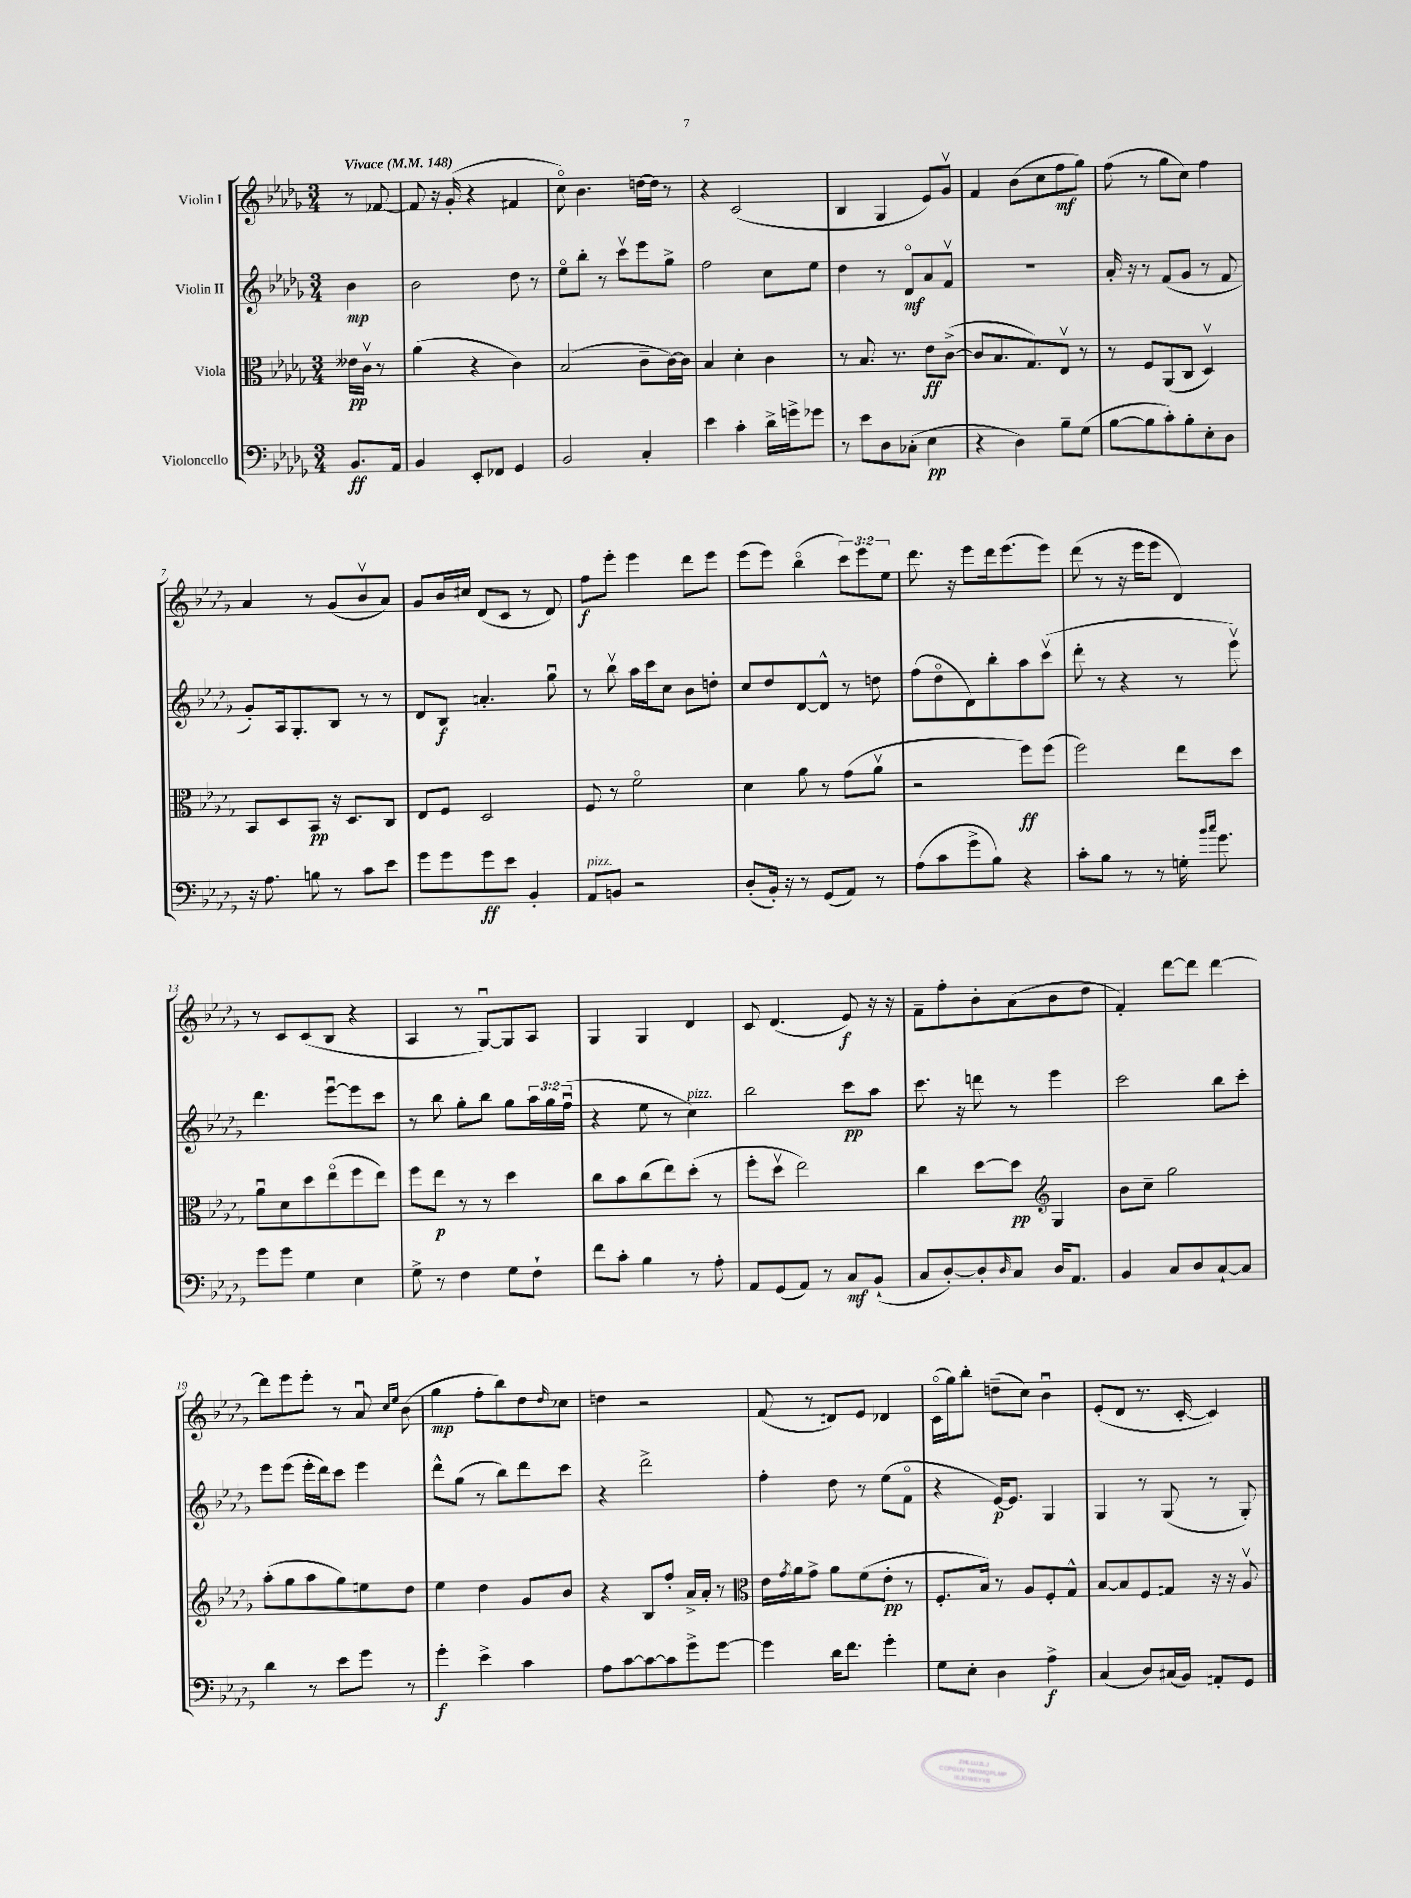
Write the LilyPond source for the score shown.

<<
\new StaffGroup <<
\new Staff = "s0" \with { instrumentName = "Violin I" } {
    \clef treble \key des \major \numericTimeSignature \time 3/4 \override Staff.TupletNumber.text = #tuplet-number::calc-fraction-text \partial 4 \tempo "Vivace" 4 = 148
    r8 fes'8~ |
    fes'8 r16 ges'16-.( r4 fis'4 |
    c''8\flageolet) bes'4. d''16~ d''16 r8 |
    r4 c'2( |
    bes4 ges4 ees'8) ges'8\upbow |
    f'4 bes'8( c''8 f''8\mf ges''8) |
    f''8( r8 ges''8 c''8) f''4 |
    aes'4 r8 ges'8( bes'8\upbow aes'8) |
    ges'8 bes'16 cis''16 des'8( c'8 r8 des'8) |
    f''8\f ees'''8-. ees'''4 des'''8 ees'''8 |
    ees'''8( ees'''8) bes''4\flageolet( \tuplet 3/2 { c'''8) ees'''8 ees''8 } |
    des'''8. r16 ees'''8 des'''16 ees'''8.( ees'''8) |
    des'''8( r8 r16 ees'''16 ees'''8 des'4) |
    r8 c'8 c'8( bes8 r4 |
    aes4 r8 ges8~\downbow) ges8 aes8 |
    ges4 ges4 des'4 |
    c'8 des'4.( ees'8\f) r16 r16 |
    f'8-- f''8-. bes'8-. aes'8( bes'8 des''8 |
    f'4-.) des'''8~ des'''8 des'''4~ |
    des'''8 ees'''8 ees'''8-. r8 aes'8\downbow \grace { c''16 ees''16 } bes'8( |
    ges''4\mp f''8-. bes''8) des''8 \grace { des''16 } ces''8 |
    d''4 r2 |
    f'8( r8 d'8) ees'8 des'4 |
    c'16\flageolet( ges''16) bes''8-. d''8--( c''8) bes'4\downbow |
    ees'8-.( des'8 r8. c'16~-. c'4) \bar "|." |
}
\new Staff = "s1" \with { instrumentName = "Violin II" } {
    \clef treble \key des \major \numericTimeSignature \time 3/4 \override Staff.TupletNumber.text = #tuplet-number::calc-fraction-text \partial 4
    bes'4\mp |
    bes'2 des''8 r8 |
    ees''8\flageolet bes''8-. r8 c'''8\upbow ees'''8 ges''8-> |
    f''2 c''8 ees''8 |
    des''4 r8 des'8\flageolet\mf aes'8 f'8\upbow |
    R2. |
    aes'16-. r16 r8 f'8( ges'8 r8 f'8 |
    ges'8-.) aes16 ges8.-. bes8 r8 r8 |
    des'8 bes8\f a'4.-. ges''8\downbow |
    r8 bes''8\upbow aes''16 c'''16 c''8 bes'8 d''8-. |
    c''8 des''8 des'8~ des'8-^ r8 d''8 |
    f''8( des''8\flageolet des'8) bes''8-. aes''8 c'''8\upbow( |
    des'''8-. r8 r4 r8 ees'''8\upbow) |
    des'''4. ees'''8~\downbow ees'''8 c'''8 |
    r8 bes''8 ges''8-. bes''8 ges''8 \tuplet 3/2 { aes''16 ges''16 f''16\downbow( } |
    r4 ees''8 r8 c''4^\markup { \italic "pizz." }) |
    bes''2 c'''8\pp aes''8 |
    c'''8. r16 d'''8 r8 ees'''4 |
    c'''2 bes''8 c'''8-. |
    ees'''8 ees'''8( ees'''16-. des'''16) c'''8 ees'''4 |
    des'''8-^ ges''8( r8 bes''8) des'''8 c'''8 |
    r4 des'''2-> |
    f''4-. des''8 r8 ees''8( f'8\flageolet |
    r4 ees'16~\p) ees'8. ges4 |
    ges4 r8 ges8( r8 ges8-.) \bar "|." |
}
\new Staff = "s2" \with { instrumentName = "Viola" } {
    \clef alto \key des \major \numericTimeSignature \time 3/4 \partial 4
    eeses'16\pp c'16\upbow r8 |
    aes'4( r4 c'4) |
    bes2( c'8-- c'16~) c'16 |
    bes4 des'4-. c'4 |
    r8 bes8. r8. ees'8\ff c'8~->( |
    c'8 bes8. ges8.) ees8\upbow r8 |
    r8 f8 aes,8( c8 des4\upbow) |
    bes,8 des8 bes,8\pp r16 des8. c8 |
    ees8 f8 des2 |
    f8 r8 f'2\flageolet |
    des'4 aes'8 r8 ges'8( aes'8\upbow |
    r2 f''8\ff) f''8( |
    f''2) ees''8 des''8 |
    aes'8\downbow des'8 des''8 ees''8\flageolet( f''8 ees''8) |
    f''8 ees''8\p r8 r8 des''4 |
    c''8 bes'8 c''8( ees''8) des''8-.( r8 |
    f''8-. des''8\upbow ees''2) |
    c''4 des''8~ des''8\pp \clef treble ges4 |
    bes'8 c''8-- ges''2 |
    aes''8-.( ges''8 aes''8 ges''8) e''8 des''8 |
    ees''4 des''4 ges'8 bes'8 |
    r4 bes8 f''8-. aes'16-> aes'16-. r8 |
    \clef alto ees'16 \acciaccatura { ges'8 } aes'16 ges'8-> aes'8 f'8( ees'8-.\pp r8 |
    f8.-. bes16) r8 aes8 f8-. ges8-^ |
    bes8~ bes8 f8 g8 r16 r16 aes8\upbow \bar "|." |
}
\new Staff = "s3" \with { instrumentName = "Violoncello" } {
    \clef bass \key des \major \numericTimeSignature \time 3/4 \partial 4
    bes,8.\ff aes,16 |
    bes,4 ees,8-. fes,8 ges,4 |
    bes,2 c4-. |
    ees'4 c'4-. des'16-> g'16-> ges'8 |
    r8 ees'8 des8 ces8-.( ees4\pp |
    r4 des4) bes8-- ges8( |
    bes8~ bes8 c'8-.) bes8-. ees8-. des8 |
    r16 aes8. b8 r8 c'8 ees'8 |
    ges'8 ges'8 ges'8\ff ees'8 bes,4-. |
    aes,8^\markup { \italic "pizz." } b,8 r2 |
    des8-.( bes,16-.) r16 r8 ges,8( aes,8) r8 |
    aes8( c'8 ges'8-> bes8) r4 |
    c'8-. bes8 r8 r8 g16-. \grace { bes'16 c''16 } ges'8. |
    ges'8 ges'8 ges4 ees4 |
    ges8-> r8 f4 ges8 f8-! |
    f'8 c'8-. bes4 r8 aes8-. |
    aes,8 ges,8( aes,8) r8 c8\mf bes,8-!( |
    c8 des8~-.) des8-. \grace { des16 } c8 des16 aes,8. |
    bes,4 c8 des8 c8~-! c8 |
    des'4 r8 ees'8 ges'8 r8 |
    ges'4-.\f ees'4-> c'4 |
    aes8 c'8~ c'8~ c'8 ges'8-> ges'8~ |
    ges'4 des'16 f'8. ges'4-. |
    ges8 ees8-. des4 aes4->\f |
    c4( des8) cis16( bes,16) a,8-. ges,8 \bar "|." |
}
>>
>>
